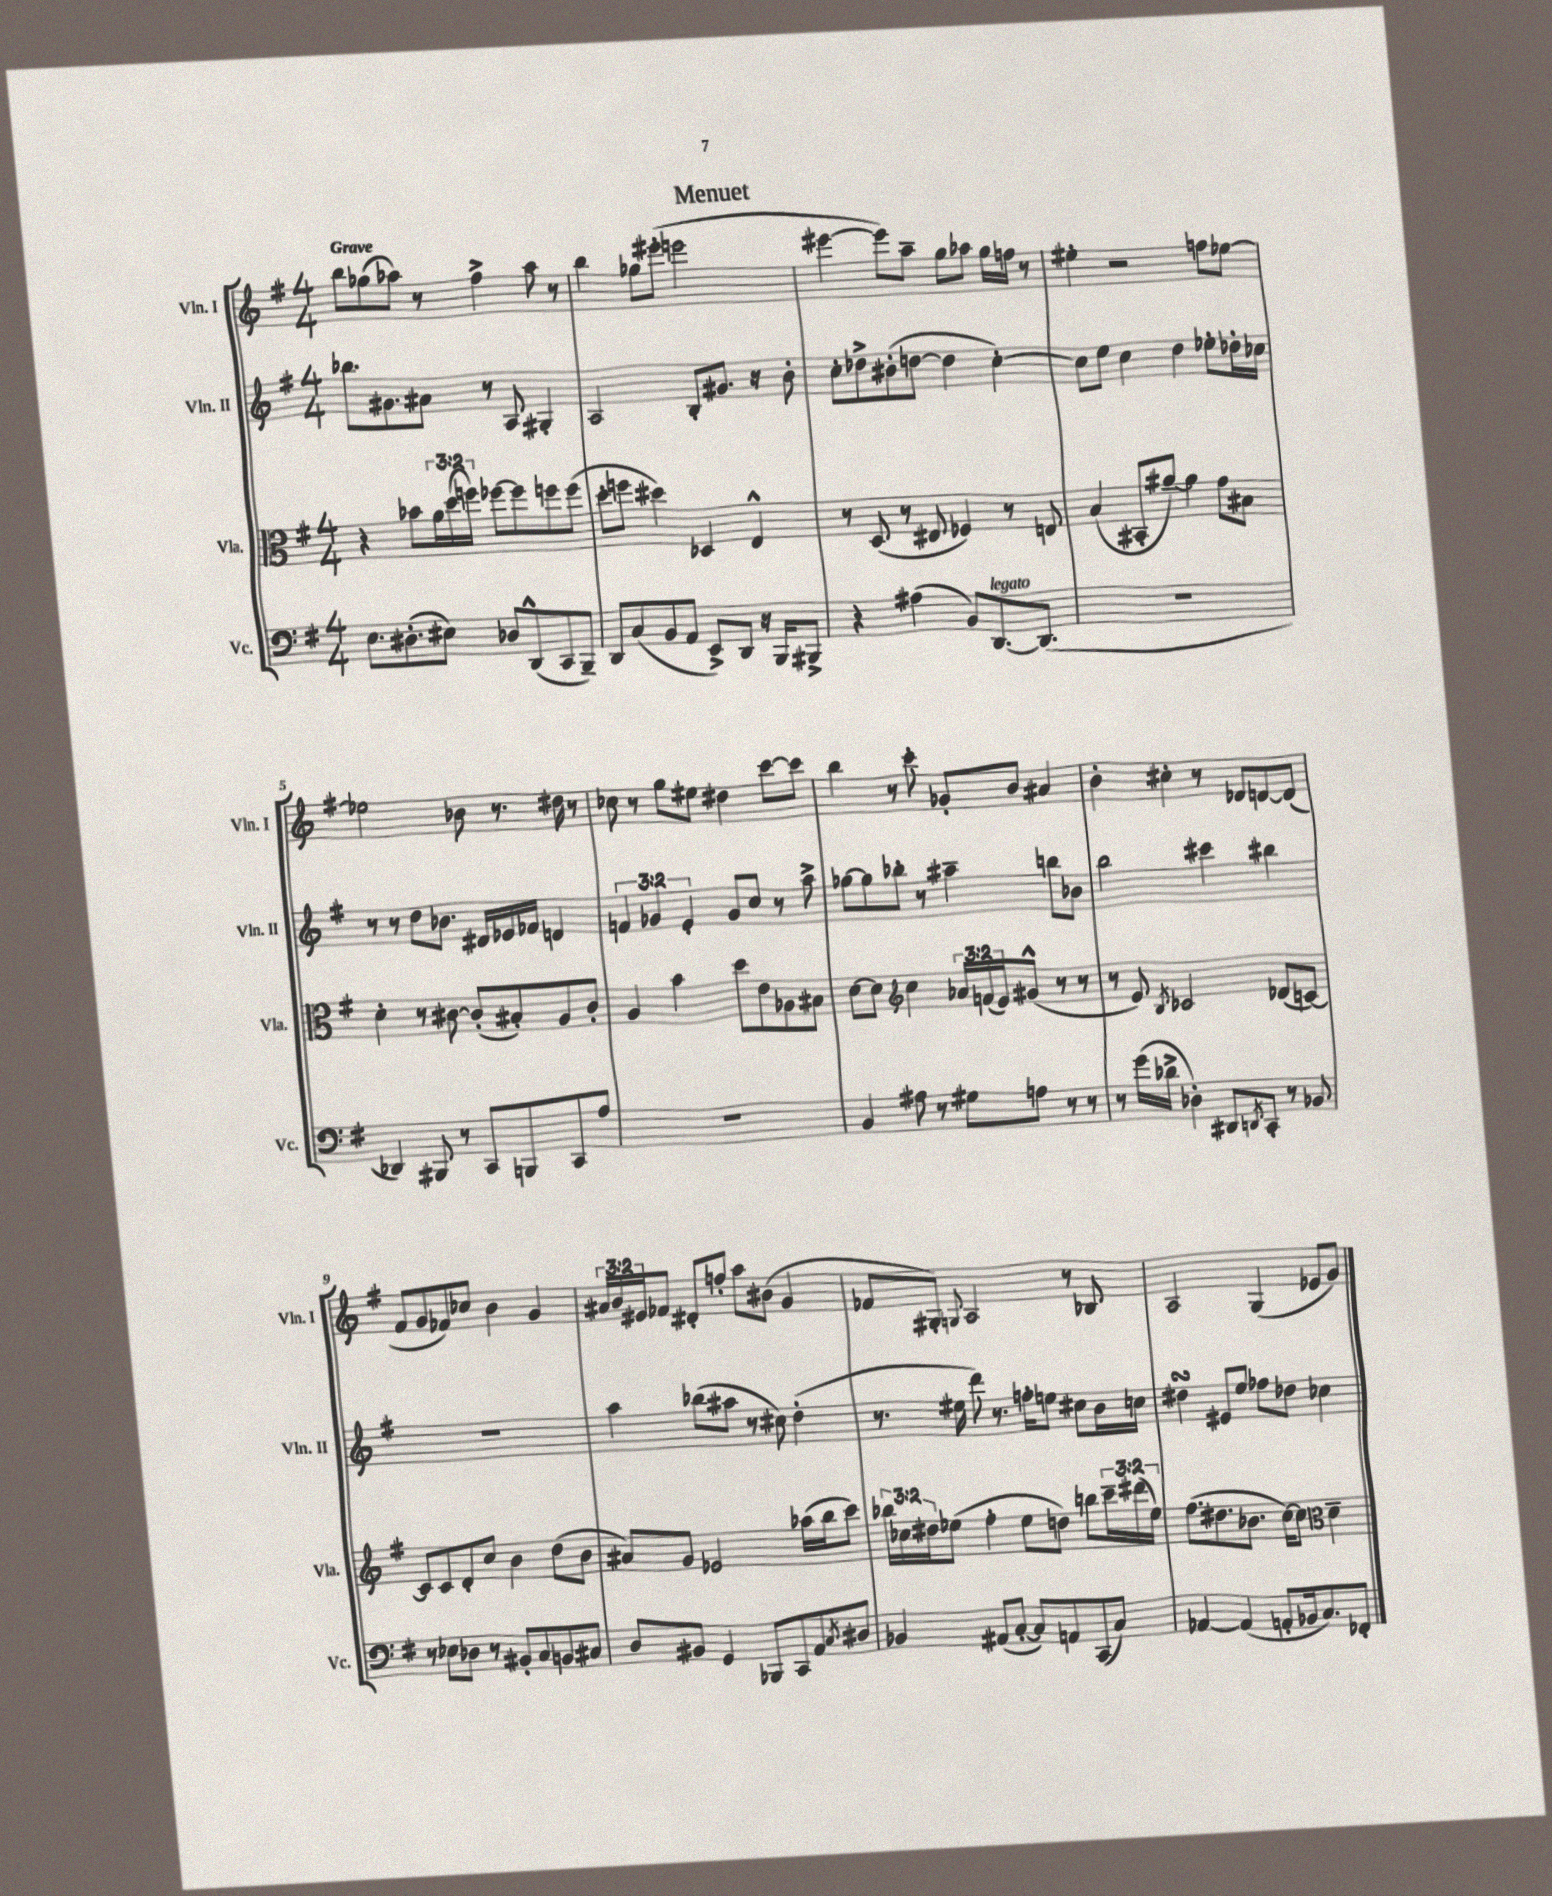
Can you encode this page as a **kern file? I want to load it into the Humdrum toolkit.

**kern	**kern	**kern	**kern
*staff4	*staff3	*staff2	*staff1
*clefF4	*clefC3	*clefG2	*clefG2
*k[f#]	*k[f#]	*k[f#]	*k[f#]
*M4/4	*M4/4	*M4/4	*M4/4
8.E\L	4r	8.bb-\L	8bb\L
.	.	.	(8gg-\
(8.D#'\	.	8.g#\	.
.	8b-\L	.	8aa-\J)
8E#\J)	24a\L	8a#\J	8r
.	(24dd\	.	.
.	24ff\JJ)	.	.
8D-/L	[8ff-\L	8r	4ff#^\
(8DD^^/	8ff-\]	8A/	.
8CC/	8ff\	4G#'/	8aa-\
8BBB~/J)	(8ff\J	.	8r
=	=	=	=
8DD/L	8dd'\L	2A/	4bb\
(8C/	8ff\J	.	.
8BB/	4dd#\)	.	8gg-\L
8AA/J	.	.	(8eee#'\J
8EE^/L)	4D-/	8B'/L	2eee\
8DD/J	.	8.g#/J	.
16r	4E^^/	.	.
16BBB/LK	.	16r	.
8BBB#^/J	.	8b'\	.
=	=	=	=
4r	8r	8cc'\L	[4eee#\
.	(8D/	8dd-^\	.
(4A#\	8r	(8b#'\	8eee#\]L)
.	8E#/	[8dd\J	8aa~\J
8BB/L)	4F-/)	4dd\]	8gg\L
[8.DD/	.	.	8aa-\J
.	8r	[4cc'\)	16gg\LL
(8.DD/]J	.	.	16ff\JJ
.	8E/	.	8r
=	=	=	=
1r	(4B/	8cc\]L	4ee#'\
.	.	8ee\J	.
.	8BB#'/L	4cc\	2r
.	[8a#~/J)	.	.
.	4a#\]	4dd\	.
.	8g\L	8ee-'\L	8ff\L
.	8B#\J	16dd-'\L	[8ee-\J
.	.	16cc-\JJ	.
=	=	=	=
4DD-/)	4d'\	8r	2ee-\]
.	.	8r	.
8BBB#/	8r	8dd\L	.
8r	[8c#\	8.b-\J	.
8CC/L	(8c#'/]L	.	8b-\
.	.	16d#/LL	.
8BBB/	8B#'/)	16e-/	8.r
.	.	16f-/JJ	.
8CC/	8A/	4d/	.
.	.	.	16dd#\
8A/J	8c#'/J	.	8r
=	=	=	=
1r	4A/	6f/	8cc-\
.	.	.	8r
.	.	6g-/	.
.	4b\	.	8gg\L
.	.	6e'/	.
.	.	.	8ee#\J
.	8dd\L	8g-/L	4dd#\
.	8e\	8cc/J	.
.	8A-\	8r	[8ccc\L
.	8B#\J	8aa^\	8ccc\]J
=	=	=	=
4BB/	[8d\L	[8gg-\L	4bb\
.	8d\]J	8gg-\]	.
*	*clefG2	*	*
8A#\	4cc\	8bb-'\J	8r
8r	.	8r	8ccc'\
8G#\L	24a-/LL	4aa#~\	8g-'/L
.	(24f/	.	.
.	24e/J)	.	.
8A\J	(8g#^^/J	.	8b/J
8r	8r	8bb\L	4a#/
8r	8r	8b-\J	.
=	=	=	=
8r	8r	2bb\	4b'\
(16g\LL	8e/)	.	.
16d-^\JJ	.	.	.
.	8qB/	.	.
4D-'\)	2c-/	.	4cc#'\
8DD#/L	.	4ccc#\	8r
8qDD/	.	.	.
8CC'/J	.	.	8d-/L
8r	(8d-/L	4bb#\	[8d/
8BB-/	[8c/J)	.	(8d/]J
=	=	=	=
8r	8c/]L	1r	8f#/L
8E-\L	8c/	.	8g/
8D-\J	8d'/	.	8f-/)
8r	8cc/J	.	8cc-/J
8BB#'/L	4b\	.	4b\
8C/	.	.	.
8BB/	(8dd\L	.	4g/
8C#/J	8b\J	.	.
=	=	=	=
8D/L	8a#/L)	4aa\	24a#/LL
.	.	.	24b/
.	.	.	24e#/J
8BB#/J	8g/J	.	8f-/J
4GG/	2e-/	(8bb-\L	8d#'/L
.	.	8aa#\J	8ff'/J
8BBB-/L	.	8r	8aa\L
8CC/	.	8cc#\)	(8b#\J
8AA/	(16aa-\LL	(4dd'\	4g/
.	16bb\J	.	.
8qC/	.	.	.
8D#/J	8ccc\J)	.	.
=	=	=	=
4BB-/	24bb-\LL	8.r	8f-/L
.	24cc-\	.	.
.	24dd#\J	.	.
.	(8ee-\J	.	8G#'/J)
.	.	16ee#\	.
.	.	.	8qqG/
(8AA#/L	4ff#'\	8ddd\)	2A/
[8C'/J	.	8.r	.
8C/]L)	8ee-\L	.	.
.	.	16ff'\LK	.
8AA/	8dd\J)	8ee\J	.
(8CC/	8bb\L	8cc#\L	8r
8C/J)	24ccc~\L	16b\L	8B-/
.	(24ddd#\	.	.
.	.	16cc\JJ	.
.	24ee-\JJ)	.	.
=	=	=	=
[4AA-/	(8.ff#\L	4dd#\	2A/
.	8.dd#\	.	.
(4AA-/]	.	8e#/L	.
.	8.b-\J	8ee/J	.
8AA'/L	.	8ff-\L	(4G/
.	[16cc\LK)	.	.
16BB-/k	8cc\]J	8dd-\J	.
8.C/)	.	.	.
*	*clefC3	*	*
.	4d~\	4cc-\	8e-/L
8FF-'/J	.	.	8g/J)
==	==	==	==
*-	*-	*-	*-
